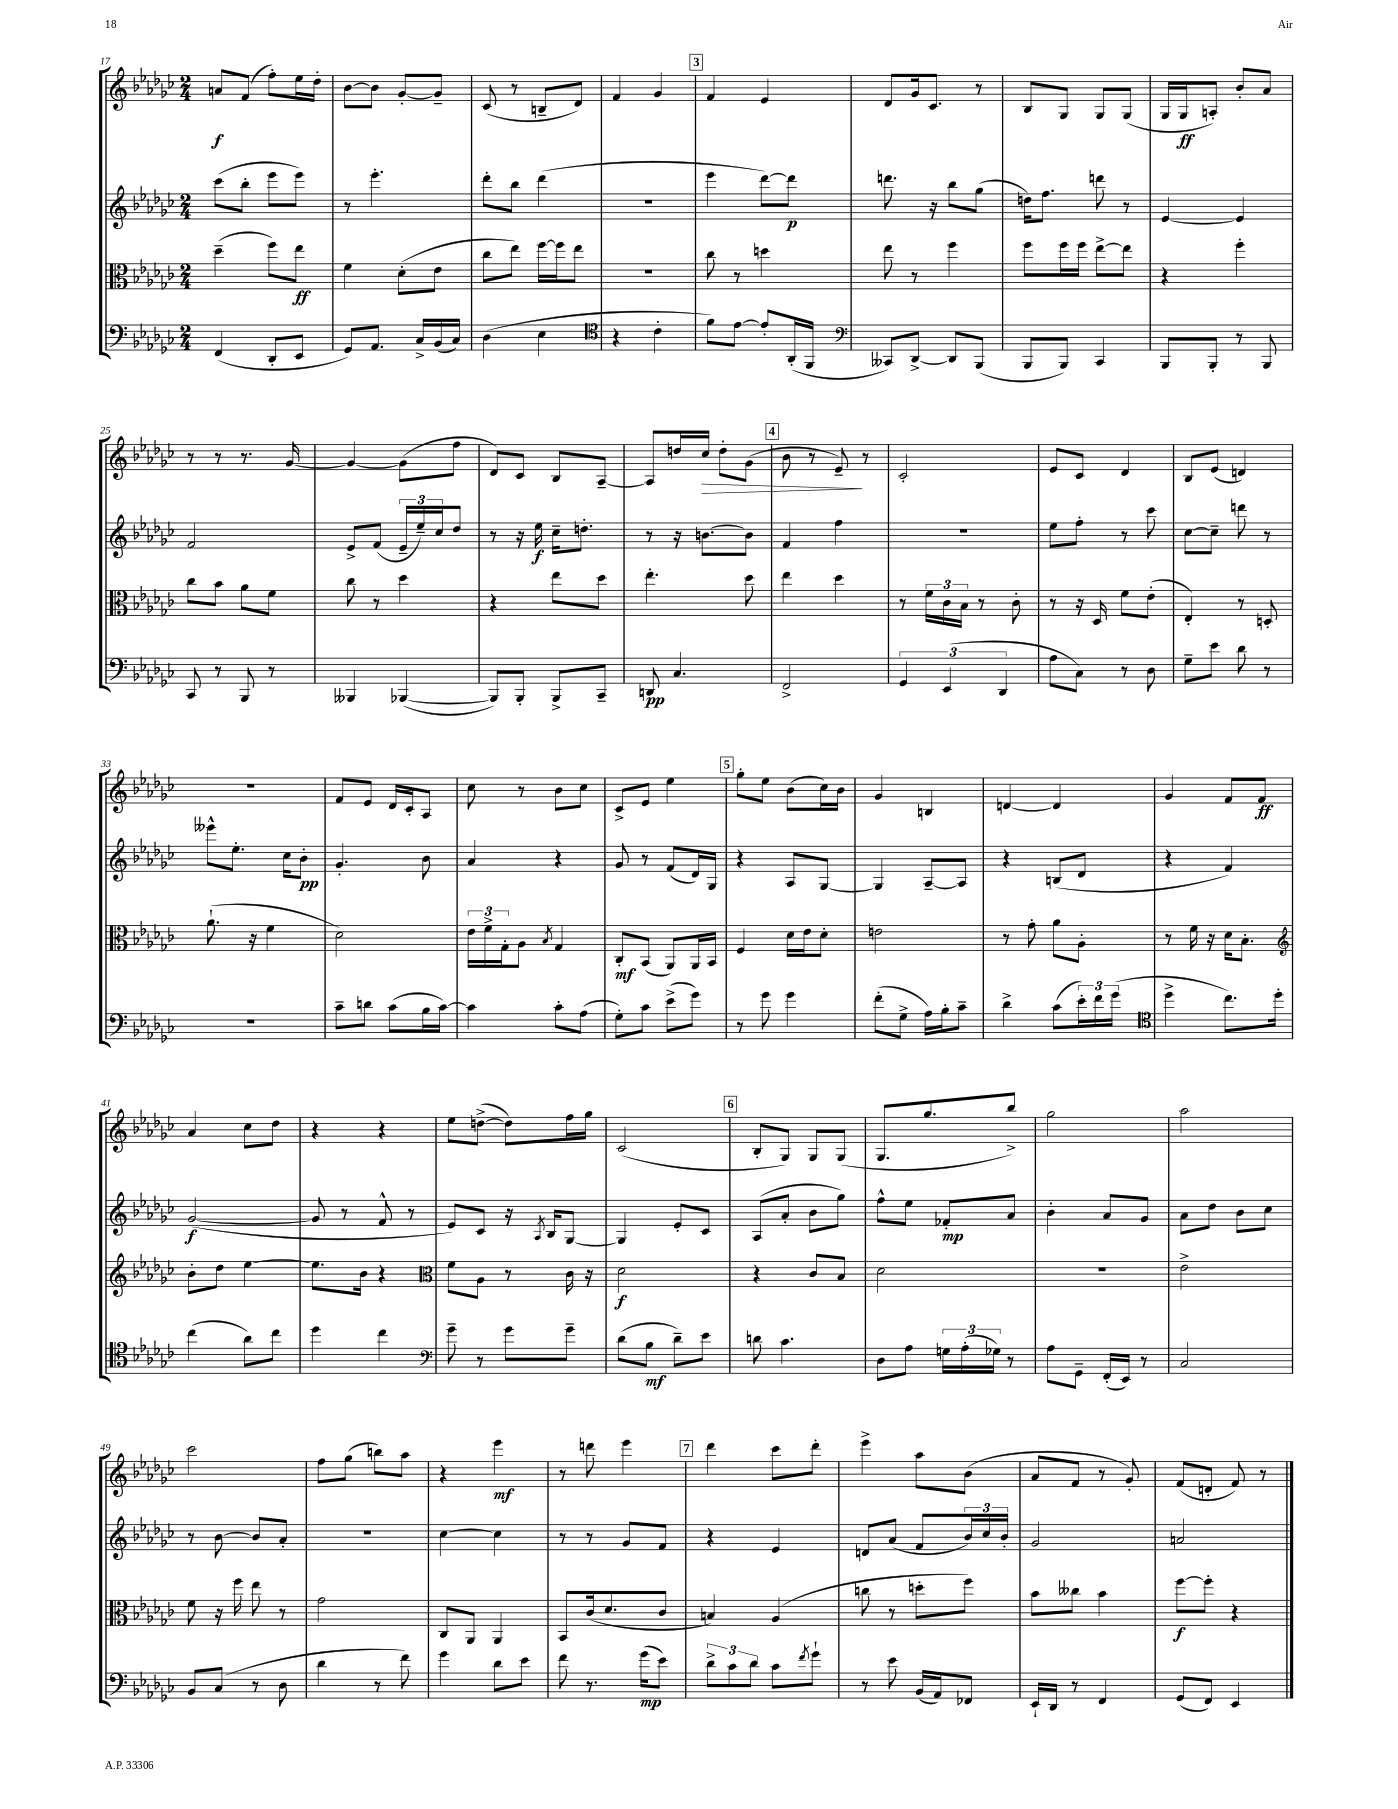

**kern	**kern	**kern	**kern
*staff4	*staff3	*staff2	*staff1
*clefF4	*clefC3	*clefG2	*clefG2
*k[b-e-a-d-g-c-]	*k[b-e-a-d-g-c-]	*k[b-e-a-d-g-c-]	*k[b-e-a-d-g-c-]
*M2/4	*M2/4	*M2/4	*M2/4
(4FF/	(4dd-~\	(8ccc-\L	8a/L
.	.	8bb-'\J	(8f/J
8DD-'/L	8ff\L)	8eee-\L	8ff'\L)
8EE-/J	8ee-\J	8eee-\J)	16ee-\L
.	.	.	16dd-'\JJ
=	=	=	=
8GG-/L)	4f\	8r	[8b-\L
8.AA-/J	.	4.eee-'\	8b-\]J
.	(8d-'\L	.	[8g-'/L
16C-^/LL	.	.	.
(16BB-/	8e-\J	.	8g-~/]J
16C-/JJ)	.	.	.
=	=	=	=
(4D-\	8cc-\L	8ddd-'\L	(8c-/
.	8ee-\J)	8bb-\J	8r
4E-\	[16ff\LL	(4ddd-\	8B~/L
.	16ff\]J	.	.
.	8ee-\J	.	8d-/J)
=	=	=	=
*clefC4	*	*	*
4r	2r	2r	4f/
4c-'\	.	.	4g-/
=	=	=	=
8f\L)	8cc-\	4eee-\	4f/
[8e-\J	8r	.	.
8e-'/]L	4dd\	[8ddd-\L)	4e-/
(16AA-'/L	.	8ddd-\]J	.
16FF/JJ	.	.	.
=	=	=	=
*clefF4	*	*	*
8CC--/L)	8ee-\	8.ddd\	8d-/L
[8DD-^/J	8r	.	16g-/k
.	.	16r	8.c-/J
8DD-/]L	4ff\	8bb-\L	.
(8BBB-/J	.	(8gg-\J	8r
=	=	=	=
8BBB-/L	8ff\L	16dd\LK)	8B-/L
.	.	8.ff\J	.
8BBB-/J)	16ff\L	.	8G-/J
.	16ff\JJ	.	.
4CC-/	[8ee-^\L	8ddd\	8G-/L
.	8ee-\]J	8r	(8G-/J
=	=	=	=
8BBB-/L	4r	[4e-/	16G-/LL
.	.	.	16G-/J
8BBB-'/J	.	.	8A'/J)
8r	4ff'\	4e-/]	8b-'/L
8BBB-/	.	.	8a-/J
=	=	=	=
8CC-/	8cc-\L	2f/	8r
8r	8b-\J	.	8r
8BBB-/	8a-\L	.	8.r
8r	8f\J	.	.
.	.	.	[16g-/
=	=	=	=
4BBB--/	8cc-\	8e-^/L	4g-/_
.	8r	(8f/J	.
([4BBB-/	4dd-\	24e-~/LL	(8g-\]L
.	.	24ee-~/)	.
.	.	24cc-/J	.
.	.	8dd-/J	8ff\J
=	=	=	=
8BBB-/]L)	4r	8r	8d-/L)
8BBB-'/J	.	16r	8c-/J
.	.	16ee-\	.
8BBB-^/L	8ee-\L	16cc-~\LK	8B-/L
.	.	8.dd'\J	.
8CC-~/J	8dd-\J	.	[8A-~/J
=	=	=	=
8DD/	4.ee-'\	8r	8A-/]L
4.C-/	.	16r	16dd/L
.	.	[8.b\L	16cc-/JJ
.	.	.	8dd'\L
.	8dd-\	8b\]J	(8g-\J
=	=	=	=
2FF^/	4ee-\	4f/	8b-\
.	.	.	8r
.	4dd-\	4ff\	8e-~/)
.	.	.	8r
=	=	=	=
6GG-/	8r	2r	2c-'/
.	24f\LL	.	.
(6EE-/	24c-\	.	.
.	24B-\JJ	.	.
.	8r	.	.
6DD-/	.	.	.
.	8c-'\	.	.
=	=	=	=
8A-\L	8r	8ee-\L	8e-/L
8C-\J)	16r	8ff'\J	8c-/J
.	16D-/	.	.
8r	8f\L	8r	4d-/
8D-\	(8e-'\J	8ccc-\	.
=	=	=	=
8G-~\L	4E-'/)	[8cc-\L	8B-/L
8e-\J	.	8cc-~\]J	(8e-/J
8d-\	8r	8ddd\	4d/)
8r	8D'/	8r	.
=	=	=	=
2r	(8.a-`\	8eee--^^\L	2r
.	.	8.ee-'\J	.
.	16r	.	.
.	4f\	.	.
.	.	16cc-\LK	.
.	.	8b-'\J	.
=	=	=	=
8c-~\L	2d-\)	4.g-'/	8f/L
8d\J	.	.	8e-/J
(8c-\L	.	.	16d-/LL
.	.	.	16c-'/J
16B-\L	.	8b-\	8A-/J
[16c-\JJ)	.	.	.
=	=	=	=
4c-\]	24e-\LL	4a-/	8cc-\
.	24f^\	.	.
.	24G-'\J	.	.
.	8A-\J	.	8r
.	8qB-/	.	.
8c-'\L	4G-/	4r	8b-\L
(8A-\J	.	.	8cc-\J
=	=	=	=
8G-'\L)	8C-'/L	8g-/	8c-^/L
8c-\J	(8BB-/J	8r	8e-/J
(8e-^\L	8AA-/L)	(8f/L	4ee-\
8g-\J)	16AA-/L	16d-/L)	.
.	16BB-/JJ	16G-/JJ	.
=	=	=	=
8r	4F/	4r	8gg-'\L
8g-\	.	.	8ee-\J
4g-\	16d-\LL	8A-/L	(8b-\L
.	16e-\J	.	.
.	8d-'\J	[8G-/J	16cc-\L)
.	.	.	16b-\JJ
=	=	=	=
(8f'\L	2e\	4G-/]	4g-/
8G-^\J	.	.	.
16A-\LL)	.	[8A-~/L	4B/
16B-'\J	.	.	.
8c-~\J	.	8A-/]J	.
=	=	=	=
4d-^\	8r	4r	[4d/
.	8g-'\	.	.
(8c-\L	8a-\L	(8B/L	4d/]
24e-'\L)	8A-'\J	8d-/J	.
24f\	.	.	.
(24g-\JJ	.	.	.
=	=	=	=
*clefC4	*	*	*
4dd-^\	8r	4r	4g-/
.	16f\	.	.
.	16r	.	.
8.cc-\L)	16d-\LK	4f/)	8f/L
.	8.B-'\J	.	.
.	.	.	8f/J
16dd-'\Jk	.	.	.
=	=	=	=
*	*clefG2	*	*
(4cc-\	8b-'\L	([2g-/	4a-/
.	8dd-\J	.	.
8a-\L)	[4ee-\	.	8cc-\L
8cc-\J	.	.	8dd-\J
=	=	=	=
4dd-\	8.ee-\]L	8g-/]	4r
.	.	8r	.
.	16b-\Jk	.	.
4cc-\	4r	8f^^/	4r
.	.	8r	.
=	=	=	=
*clefF4	*clefC3	*	*
8g-~\	8f\L	8e-/L)	8ee-\L
8r	8A-\J	8c-/J	([8dd^\J
8g-\L	8r	16r	8dd\]L)
.	.	8qA-/	.
.	.	16B-/LK	.
8g-~\J	16c-\	[8G-/J	16ff\L
.	16r	.	16gg-\JJ
=	=	=	=
(8d-\L	2d-\	4G-/]	(2c-/
8B-\J	.	.	.
8d-~\L)	.	8e-'/L	.
8e-\J	.	8c-/J	.
=	=	=	=
8d\	4r	(8A-/L	8B-'/L
4.c-\	.	8a-'/J	8G-/J)
.	8c-/L	8b-\L	8G-/L
.	8B-/J	8gg-\J)	(8G-/J
=	=	=	=
8D-\L	2d-\	8ff^^\L	8.G-/L
8A-\J	.	8ee-\J	.
.	.	.	8.gg-/
24G\LL	.	8f-'/L	.
(24A-'\	.	.	.
24G-\JJ)	.	.	.
8r	.	8a-/J	8bb-^/J)
=	=	=	=
8A-\L	2r	4b-'\	2gg-\
8GG-~\J	.	.	.
(16FF'/LL	.	8a-/L	.
16EE-/JJ)	.	.	.
8r	.	8g-/J	.
=	=	=	=
2C-/	2e-^\	8a-\L	2aa-\
.	.	8dd-\J	.
.	.	8b-\L	.
.	.	8cc-\J	.
=	=	=	=
8BB-/L	8f\	8r	2ccc-\
(8C-/J	16r	[8b-\	.
.	16ff\	.	.
8r	8ee-\	8b-/]L	.
8D-\	8r	8a-'/J	.
=	=	=	=
4d-\	2g-\	2r	8ff\L
.	.	.	(8gg-\J
8r	.	.	8bb\L)
8f\)	.	.	8aa-\J
=	=	=	=
4g-\	8C-/L	[4cc-\	4r
.	8AA-/J	.	.
8d-\L	4AA-/	4cc-\]	4eee-\
8e-\J	.	.	.
=	=	=	=
8f\	8BB-/L	8r	8r
8.r	(16c-/k	8r	8ddd\
.	8.d-/	.	.
.	.	8g-/L	4eee-\
(16g-\LK	.	.	.
8e-\J)	8c-/J	8f/J	.
=	=	=	=
12d-^\L	4B/)	4r	4ddd-\
12c-\	.	.	.
12d-\J	.	.	.
8c-\L	(4A-/	4e-/	8ccc-\L
8qf/	.	.	.
8g-`\J	.	.	8ddd-'\J
=	=	=	=
8r	8cc\	8d/L	4eee-^\
8e-\	8r	(8a-/J	.
(16BB-/LL	8dd'\L	8f/L	8aa-\L
16AA-/J)	.	.	.
8FF-/J	8ff\J)	24b-/L)	(8b-\J
.	.	24cc-/	.
.	.	24b-'/JJ	.
=	=	=	=
16EE-`/LL	8b-\L	2g-/	8a-/L
16DD-/JJ	.	.	.
8r	8cc--\J	.	8f/J
4FF/	4b-\	.	8r
.	.	.	8g-'/)
=	=	=	=
(8GG-/L	[8ff\L	2a/	(8f/L
8FF/J)	8ff'\]J	.	8d'/J
4EE-/	4r	.	8f/)
.	.	.	8r
==	==	==	==
*-	*-	*-	*-
